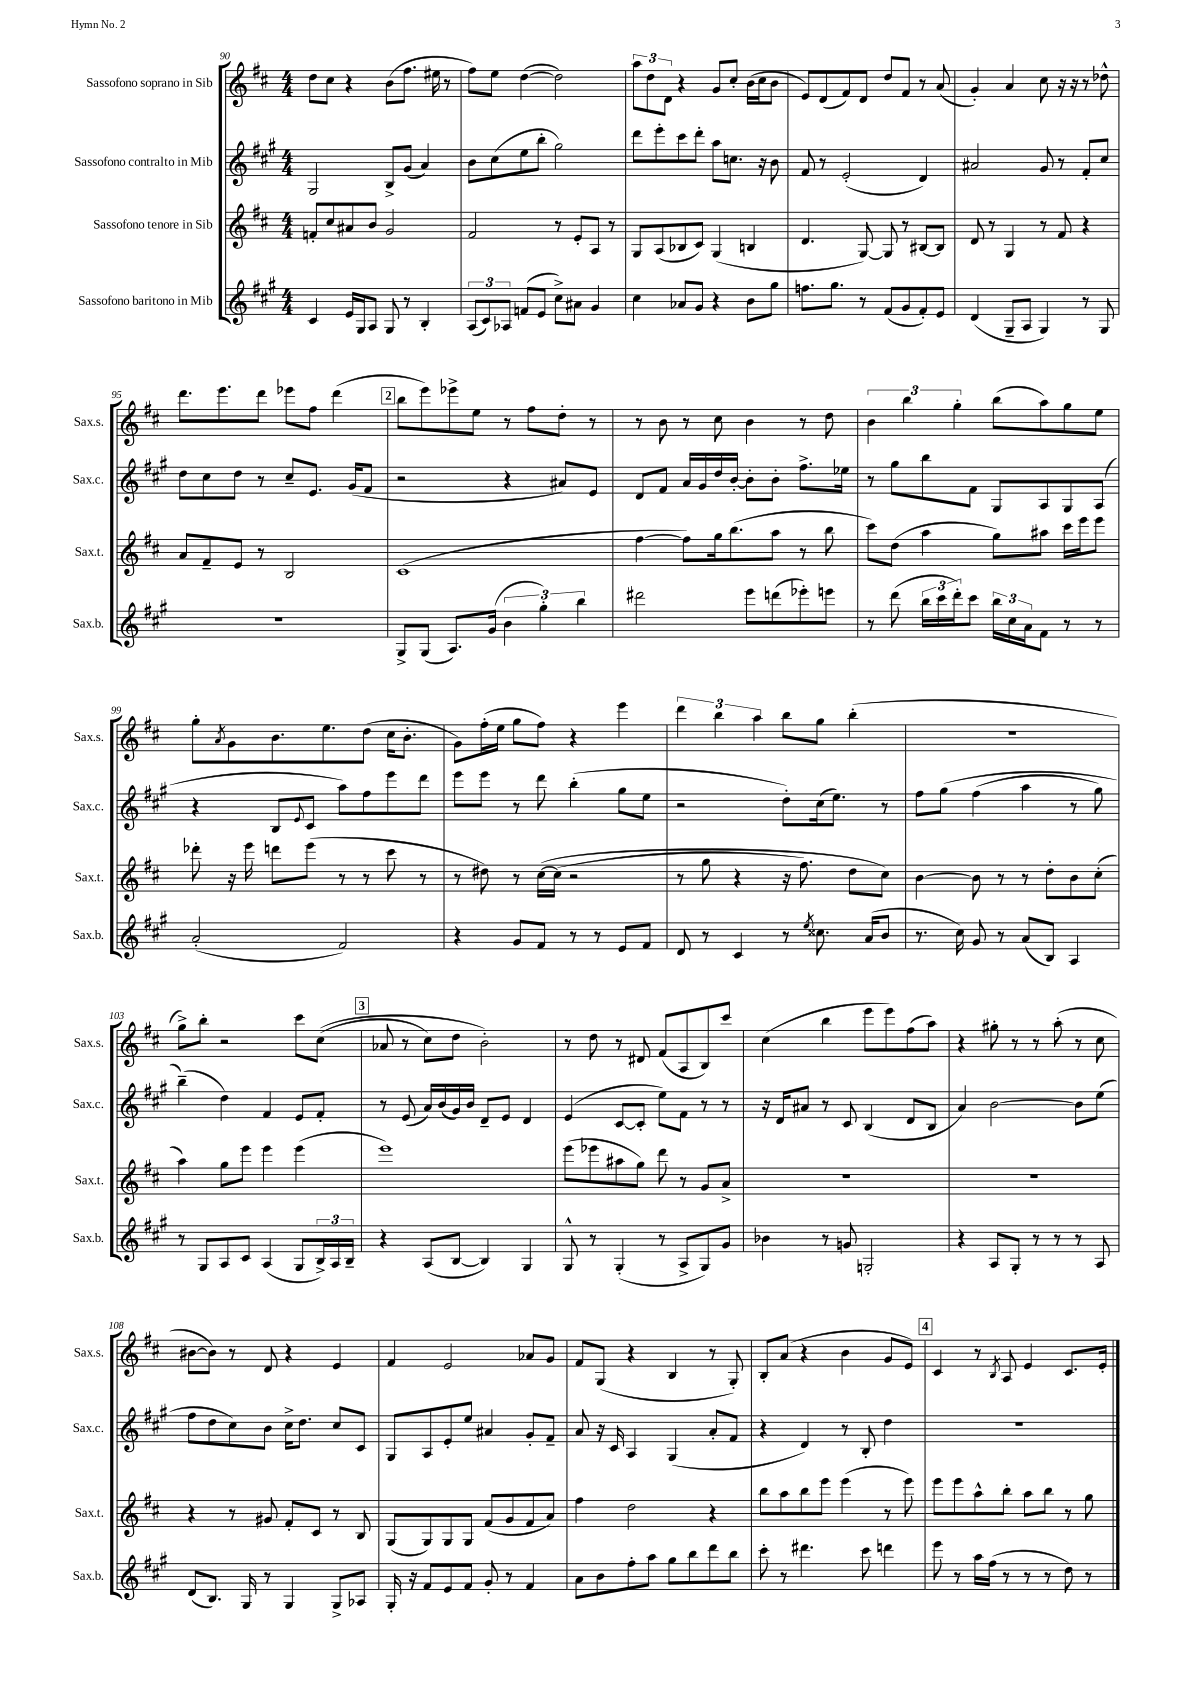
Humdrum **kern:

**kern	**kern	**kern	**kern
*staff4	*staff3	*staff2	*staff1
*clefG2	*clefG2	*clefG2	*clefG2
*k[f#c#g#]	*k[f#c#]	*k[f#c#g#]	*k[f#c#]
*M4/4	*M4/4	*M4/4	*M4/4
4c#/	8f'/L	2G#/	8dd\L
.	8cc#/	.	8cc#\J
16e/LL	8a#/	.	4r
16G#/J	.	.	.
8A/J	8b/J	.	.
8G#/	2g/	8B^/L	(8b\L
8r	.	(8g#/J	8.ff#\J
4B'/	.	4a/)	.
.	.	.	16ee#\
.	.	.	8r
=	=	=	=
(12A/L	2f#/	8b\L	8ff#\L)
12c#/)	.	.	.
.	.	(8cc#\	8ee\J
12A-/J	.	.	.
(8f/L	.	8ee\	([4dd\
8e/J	.	8bb'\J	.
8cc#^\L)	8r	2gg#\)	2dd\])
8a#\J	8e'/L	.	.
4g#/	8A/J	.	.
.	8r	.	.
=	=	=	=
4cc#\	8G/L	8ddd\L	12aa\L
.	.	.	12dd\
.	(8A/	8eee'\	.
.	.	.	12d\J
8a-/L	8B-/	8ccc#\	4r
8g#/J	8c#/J)	8ddd'\J	.
4r	(4G/	8aa\L	8g/L
.	.	8.cc\J	8cc#'/J
8b\L	4B/	.	(16b\LL
.	.	16r	16cc#\J
8gg#\J	.	8b\	8b\J
=	=	=	=
8.ff\L	4.d/	8f#/	8e/L)
.	.	8r	(8d/
8.gg#\J	.	.	.
.	.	(2e'/	8f#/)
8r	[8G/)	.	8d/J
(8f#/L	8G/]	.	8dd/L
8g#/	8r	.	8f#/J
8f#'/)	[8B#/L	4d/)	8r
8e/J	8B#/]J	.	(8a/
=	=	=	=
(4d/	8d/	2a#/	4g'/)
.	8r	.	.
8G#~/L	4G/	.	4a/
8A/J	.	.	.
4G#/)	8r	8g#/	8cc#\
.	8f#/	8r	16r
.	.	.	16r
8r	4r	8f#'/L	8r
8G#/	.	8cc#/J	8dd-^^\
=	=	=	=
1r	8a/L	8dd\L	8.ddd\L
.	8f#~/	8cc#\	.
.	.	.	8.eee\
.	8e/J	8dd\J	.
.	8r	8r	8ddd\J
.	2B/	8cc#~/L	8eee-\L
.	.	8.e/J	8ff#\J
.	.	.	(4ddd\
.	.	(16g#/LK	.
.	.	8f#/J	.
=	=	=	=
8G#^/L	(1c#	2r	8bb\L
(8G#/J	.	.	8eee\)
8.A/L)	.	.	8eee-^\
.	.	.	8ee\J
(16g#/Jk	.	.	.
6b\	.	4r	8r
.	.	.	8ff#\L
6gg#'\)	.	.	.
.	.	8a#/L)	8dd'\J
6bb\	.	.	.
.	.	8e/J	8r
=	=	=	=
2ddd#\	[4ff#\	8d/L	8r
.	.	8f#/J	8b\
.	8ff#\]L)	16a/LL	8r
.	.	16g#/	.
.	16gg\k	16dd/	8cc#\
.	(8.bb\	[16b'/JJ	.
8eee\L	.	8b'\]L	4b\
(8ddd\	8aa\J	8b'\J	.
8eee-'\)	8r	8.ff#^\L	8r
8eee\J	8bb\	.	8dd\
.	.	16ee-\Jk	.
=	=	=	=
8r	8ccc#\L)	8r	6b\
(8ddd\	(8dd\J	8gg#\L	.
.	.	.	6bb\
24bb\LL	4aa\	8bb\	.
24ccc#\	.	.	.
24ddd'\J)	.	.	6gg'\
8ccc#\J	.	8f#\J	.
24bb\LL	8gg\L)	8G#/L	(8bb\L
24cc#\	.	.	.
24a\J	.	.	.
8f#\J	8aa#\J	8A/	8aa\)
8r	16ccc#\LL	8G#/	8gg\
.	16eee\J	.	.
8r	8eee\J	(8A/J	8ee\J
=	=	=	=
(2a'/	8ddd-'\	4r	8gg'\L
.	.	.	8qa/
.	16r	.	8g\
.	16eee\	.	.
.	8ddd\L	8B/L	8.b\
.	.	8qqe/	.
.	(8eee\J	8c#/J	.
.	.	.	8.ee\
2f#/)	8r	8aa\L)	.
.	8r	8ff#\	(8dd\J
.	8ccc#\	8eee\	16cc#\LK
.	.	.	8.b'\J
.	8r	8ddd\J	.
=	=	=	=
4r	8r	8eee\L	8g\L)
.	8dd#\)	8eee\J	(16ff#'\L
.	.	.	16ee\JJ
8g#/L	8r	8r	8gg\L
8f#/J	&([16cc#\LL	8ddd\	8ff#\J)
.	(16cc#\]JJ	.	.
8r	2r	(4bb'\	4r
8r	.	.	.
8e/L	.	8gg#\L	4eee\
8f#/J	.	8ee\J	.
=	=	=	=
8d/	8r	2r	6ddd\
8r	8gg\	.	.
.	.	.	6bb\
4c#/	4r	.	.
.	.	.	6aa\
8r	16r	8dd'\L)	8bb\L
.	8.ff#\)	.	.
8qee/	.	.	.
8.cc##\	.	(16cc#\k	8gg\J
.	.	8.ee\J)	.
.	8dd\L	.	(4bb'\
(16a/LK	.	.	.
8b/J	8cc#\J&)	8r	.
=	=	=	=
8.r	[4b\	8ff#\L	1r
.	.	&(8gg#\J	.
16cc#\)	.	.	.
8g#/	8b\]	(4ff#\	.
8r	8r	.	.
(8a/L	8r	4aa\	.
8B/J)	8dd'\L	.	.
4A/	8b\	8r	.
.	(8cc#'\J	8gg#\)	.
=	=	=	=
8r	4aa\)	(4bb~\&)	8gg^\L)
8G#/L	.	.	8bb'\J
8A/	8gg\L	4dd\)	2r
8c#/J	8eee\J	.	.
(4A/	4eee\	4f#/	.
8G#/L	(4eee\	8e/L	8ccc#\L
24B^/L)	.	8f#'/J	&((8cc#\J
24A/	.	.	.
24B~/JJ	.	.	.
=	=	=	=
4r	1eee)	8r	8a-/
.	.	(8e/	8r
(8A/L	.	16a/LL)	8cc#\L)
.	.	(16b/	.
[8B/J	.	16g#/)	8dd\J
.	.	16b/JJ	.
4B/])	.	8d~/L	2b'\&)
.	.	8e/J	.
4G#/	.	4d/	.
=	=	=	=
8G#^^/	(8eee\L	(4e/	8r
8r	8eee-\	.	8dd\
(4G#'/	8aa#\	[8c#/L	8r
.	8gg\J)	8c#'/]J	8d#/
8r	8ddd\	8ee\L)	(8f#/L
8A^/L	8r	8f#\J	8A/
8G#/)	8g/L	8r	8B/)
8g#/J	8a^/J	8r	8ccc#/J
=	=	=	=
4b-\	1r	16r	(4cc#\
.	.	16d/LK	.
.	.	8a#/J	.
8r	.	8r	4bb\
8g/	.	8c#/	.
2G'/	.	(4B/	8eee\L
.	.	.	8eee\)
.	.	8d/L	(8ff#\
.	.	8B/J	8aa\J)
=	=	=	=
4r	1r	4a/)	4r
8A/L	.	[2b\	8gg#'\
8G#'/J	.	.	8r
8r	.	.	8r
8r	.	.	(8aa'\
8r	.	8b\]L	8r
8A/	.	(8ee\J	8cc#\
=	=	=	=
(8d/L	4r	8ff#\L	[8b#\L
8.B/J)	.	8dd\	8b#\]J)
.	8r	8cc#\)	8r
16G#/	.	.	.
8r	8g#/	8b\J	8d/
4G#/	8f#'/L	16cc#^\LK	4r
.	.	8.dd\J	.
.	8c#/J	.	.
8G#^/L	8r	8cc#/L	4e/
8A-/J	8B/	8c#/J	.
=	=	=	=
16G#'/	(8G/L	8G#/L	4f#/
16r	.	.	.
8f#/L	8G/)	8A/	.
8e/	8G/	8e'/	2e/
8f#/J	8G/J	8ee/J	.
8g#'/	(8f#/L	4a#/	.
8r	8g/	.	.
4f#/	8f#/	8g#'/L	8a-/L
.	8a/J)	8f#~/J	8g/J
=	=	=	=
8a\L	4ff#\	8a/	8f#/L
8b\	.	16r	(8G/J
.	.	16c#/	.
8ff#'\	2dd\	4A/	4r
8aa\J	.	.	.
8gg#\L	.	(4G#/	4B/
8bb\	.	.	.
8ddd\	4r	8a'/L	8r
8bb\J	.	8f#/J	8G'/)
=	=	=	=
8ccc#'\	8bb\L	4r	8B'/L
8r	8aa\	.	(8a/J
4.ddd#\	8bb\	4d/)	4r
.	8eee\J	.	.
.	(4eee\	8r	4b\
8ccc#\	.	8B'/	.
4ddd\	8r	4dd\	8g/L
.	8eee\)	.	8e/J)
=	=	=	=
8eee\	8eee\L	1r	4c#/
8r	8eee\	.	.
16aa\LL	8aa^^\	.	8r
(16ff#\JJ	.	.	.
.	.	.	8qB/
8r	8bb'\J	.	8A/
8r	8aa\L	.	4e/
8r	8bb\J	.	.
8dd\)	8r	.	8.c#/L
8r	8gg\	.	.
.	.	.	16e'/Jk
==	==	==	==
*-	*-	*-	*-
